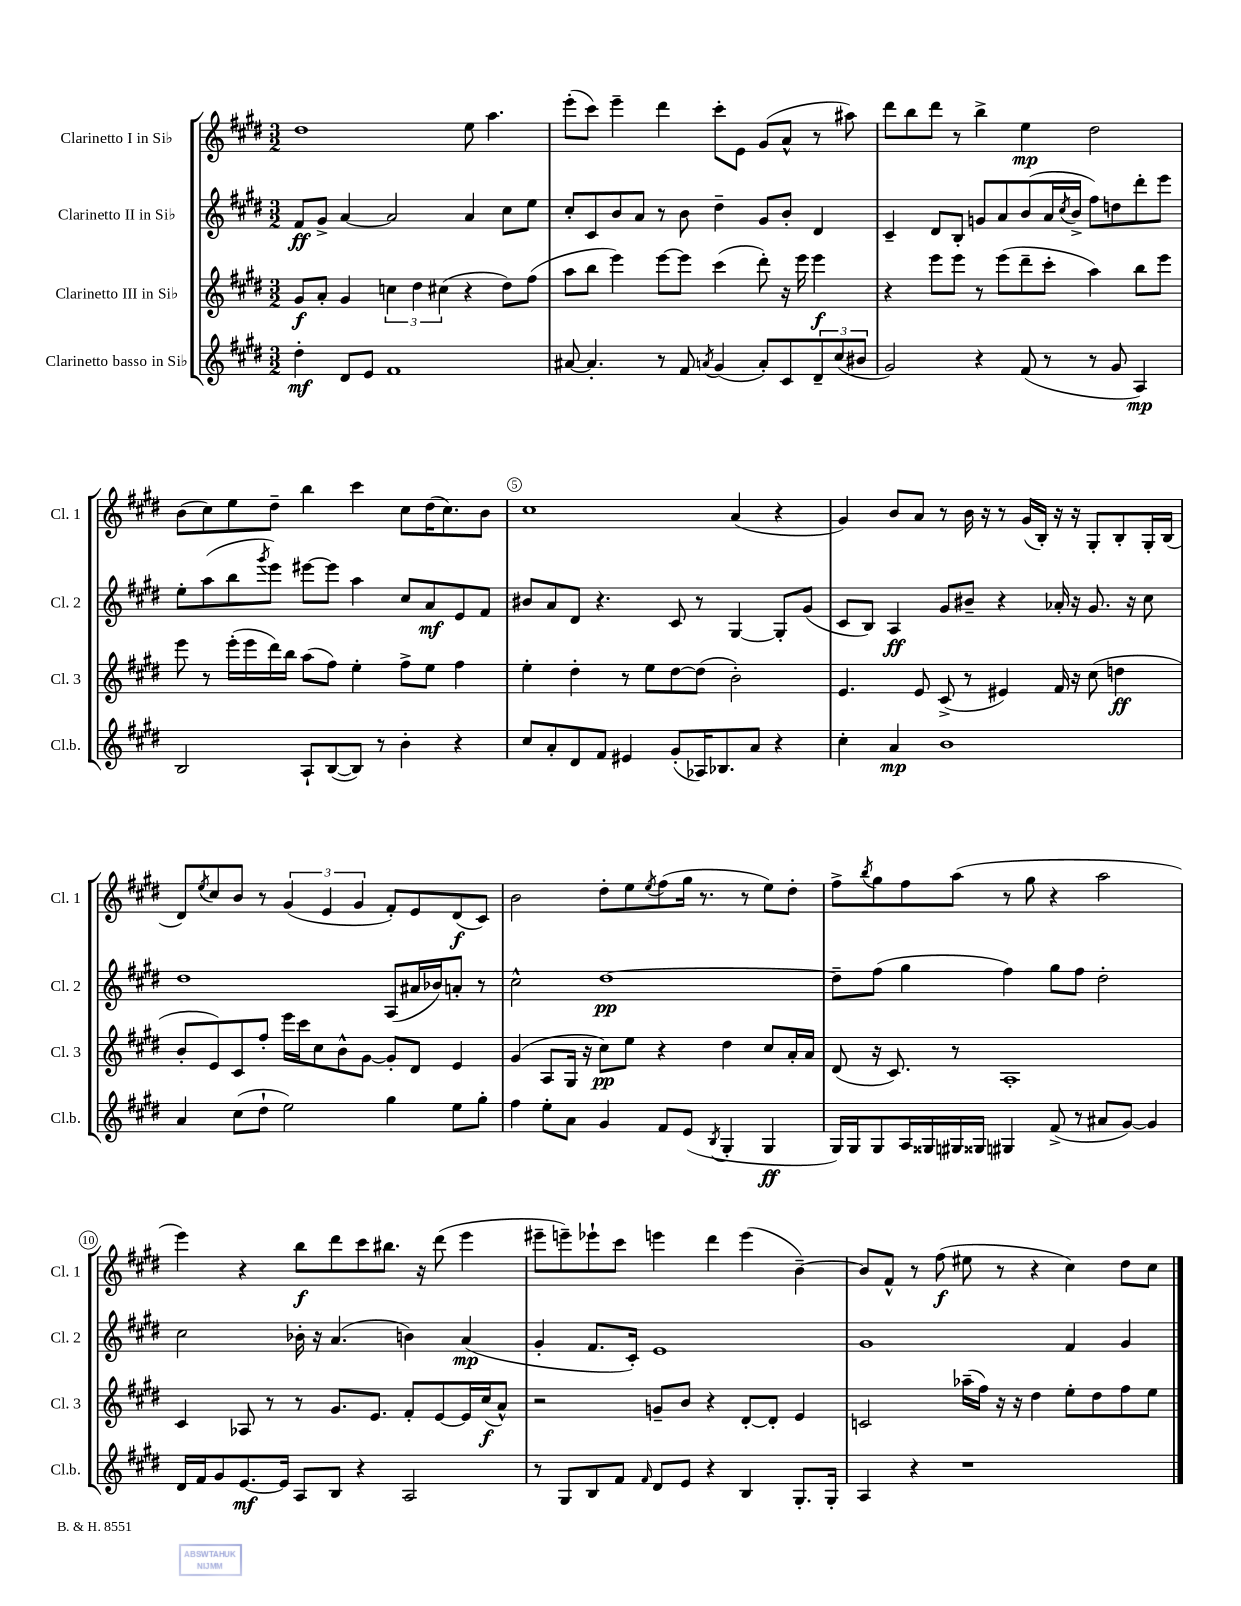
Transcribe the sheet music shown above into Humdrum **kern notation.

**kern	**kern	**kern	**kern
*staff4	*staff3	*staff2	*staff1
*clefG2	*clefG2	*clefG2	*clefG2
*k[f#c#g#d#]	*k[f#c#g#d#]	*k[f#c#g#d#]	*k[f#c#g#d#]
*M3/2	*M3/2	*M3/2	*M3/2
4dd#'\	8g#/L	8f#/L	1dd#
.	8a'/J	8g#^/J	.
8d#/L	4g#/	[4a/	.
8e/J	.	.	.
1f#	6cc\	2a/]	.
.	6dd#\	.	.
.	(6cc#\	.	.
.	4r	4a/	8ee\
.	.	.	4.aa\
.	8dd#\L)	8cc#\L	.
.	(8ff#\J	8ee\J	.
=	=	=	=
[8a#/	8aa\L	8cc#'/L	(8eee'\L
4.a#'/]	8bb\J	8c#/	8ccc#\J)
.	4eee\)	8b/	4eee~\
.	.	8a/J	.
8r	[8eee\L	8r	4ddd#\
8f#/	8eee\]J	8b\	.
8qa/	.	.	.
(4g#/	(4ccc#\	4dd#~\	8ccc#'\L
.	.	.	8e\J
8a'/L)	8ddd#'\)	8g#/L	(8g#/L
8c#/	16r	8b'/J	8a^^/J
.	16eee\	.	.
12d#~/	4eee\	4d#/	8r
(12cc#/	.	.	.
.	.	.	8aa#\)
12b#/J	.	.	.
=	=	=	=
2g#/)	4r	4c#~/	8ddd#\L
.	.	.	8bb\
.	8eee\L	8d#/L	8ddd#\J
.	8eee\J	8B'/J	8r
4r	8r	8g/L	4bb^\
.	(8eee\L	8a/	.
(8f#/	8ddd#~\	(8b/	4ee\
8r	8ccc#'\J	16a/L	.
.	.	8qcc#/	.
.	.	16b^/JJ	.
8r	4aa\)	8ff#\L)	2dd#\
8g#/	.	8dd\	.
4A/)	8bb\L	8ddd#'\	.
.	8eee\J	8eee\J	.
=	=	=	=
2B/	8eee\	8ee'\L	(8b\L
.	8r	(8aa\	8cc#\)
.	(16eee'\LL	8bb\	8ee\
.	16eee\	.	.
.	.	8qggg#/	.
.	16ddd#\)	8eee\J)	8dd#~\J
.	16bb\JJ	.	.
8A`/L	(8aa\L	[8eee#\L	4bb\
([8B/	8ff#\J)	8eee#\]J	.
8B/]J)	4ee'\	4aa\	4ccc#\
8r	.	.	.
4b'\	8ff#^\L	8cc#/L	8cc#\L
.	8ee\J	8a/	(16dd#\K
.	.	.	8.cc#\)
4r	4ff#\	8e/	.
.	.	8f#/J	8b\J
=	=	=	=
8cc#/L	4ee'\	8b#/L	1cc#
8a'/	.	8a/	.
8d#/	4dd#'\	8d#/J	.
8f#/J	.	4.r	.
4e#/	8r	.	.
.	8ee\L	.	.
(8g#'/L	[8dd#\	8c#/	.
16A-/K)	(8dd#\]J	8r	.
8.B-/	.	.	.
.	2b'\)	[4G#/	(4a/
8a/J	.	.	.
4r	.	8G#'/]L	4r
.	.	(8g#/J	.
=	=	=	=
4cc#'\	4.e/	8c#/L	4g#/)
.	.	8B/J)	.
4a/	.	4A/	8b/L
.	8e/	.	8a/J
1b	(8c#^/	8g#/L	8r
.	8r	8b#~/J	16b\
.	.	.	16r
.	4e#/)	4r	8r
.	.	.	(16g#/LL
.	.	.	16B'/JJ)
.	16f#/	16a-'/	16r
.	16r	16r	16r
.	(8cc#\	8.g#/	8G#'/L
.	4dd\	.	8B'/
.	.	16r	.
.	.	8cc#\	16G#'/L
.	.	.	(16B/JJ
=	=	=	=
4a/	8b'/L	1dd#	8d#/L)
.	.	.	8qee/
.	8e/)	.	8cc#/
(8cc#\L	8c#/	.	8b/J
8dd#`\J	8ff#'/J	.	8r
2ee\)	16eee\LL	.	(6g#/
.	16ccc#\J	.	.
.	8cc#\	.	.
.	.	.	6e/
.	8b^^\	.	.
.	.	.	6g#/
.	[8g#\J	.	.
4gg#\	8g#'/]L	(8A/L	8f#'/L)
.	8d#/J	16a#/L	8e/
.	.	16b-/J)	.
8ee\L	4e/	8a'/J	(8d#/
8gg#'\J	.	8r	8c#/J)
=	=	=	=
4ff#\	(4g#/	2cc#^^\	2b\
8ee'\L	8A/L	.	.
8a\J	16G#/Jk	.	.
.	16r	.	.
4g#/	8cc#\L)	[1dd#	8dd#'\L
.	8ee\J	.	8ee\
.	.	.	8qee/
8f#/L	4r	.	(8ff#\
(8e/J	.	.	16gg#\Jk
.	.	.	8.r
8qB/	.	.	.
4G#'/	4dd#\	.	.
.	.	.	8r
4G#/	8cc#/L	.	8ee\L)
.	16a'/L	.	8dd#'\J
.	16a/JJ	.	.
=	=	=	=
16G#/LL)	(8d#/	8dd#~\]L	8ff#^\L
16G#/J	.	.	.
.	.	.	8qbb/
8G#/	16r	(8ff#\J	8gg#\
.	8.c#/)	.	.
16A/L	.	4gg#\	8ff#\
16G##/	.	.	.
16G#/	8r	.	(8aa\J
16G##/JJ	.	.	.
4G#/	1A'	4ff#\)	8r
.	.	.	8gg#\
(8f#^/	.	8gg#\L	4r
8r	.	8ff#\J	.
8a#/L	.	2dd#'\	2aa\
[8g#/J)	.	.	.
4g#/]	.	.	.
=	=	=	=
16d#/LL	4c#/	2cc#\	4eee\)
16f#/J	.	.	.
8g#/	.	.	.
[8.e/	8A-/	.	4r
.	8r	.	.
16e/]Jk	.	.	.
8A/L	8r	16b-'\	8bb\L
.	.	16r	.
8B/J	8.g#/L	(4.a/	8ddd#\
4r	.	.	8ccc#\
.	8.e/J	.	.
.	.	.	8.bb#\J
2A/	8f#'/L	4b\)	.
.	.	.	16r
.	[8e/	.	(8ddd#\
.	16e/]L	(4a/	4eee\
.	(16cc#/J	.	.
.	8a^^/J)	.	.
=	=	=	=
8r	2r	4g#'/	8eee#~\L
8G#/L	.	.	8eee~\)
8B/	.	8.f#/L	8eee-`\
8f#/J	.	.	8ccc#\J
.	.	16c#'/Jk)	.
16qqf#/	.	.	.
8d#/L	8g~/L	1e	4eee\
8e/J	8b/J	.	.
4r	4r	.	4ddd#\
4B/	[8d#'/L	.	(4eee\
.	8d#'/]J	.	.
8.G#'/L	4e/	.	[4b~\)
16G#'/Jk	.	.	.
=	=	=	=
4A/	2c/	1g#	8b/]L
.	.	.	8f#^^/J
4r	.	.	8r
.	.	.	(8ff#\
1r	(16aa-~\LL	.	8ee#\
.	16ff#\JJ)	.	.
.	16r	.	8r
.	16r	.	.
.	4dd#\	.	4r
.	8ee'\L	4f#/	4cc#\)
.	8dd#\	.	.
.	8ff#\	4g#/	8dd#\L
.	8ee\J	.	8cc#\J
==	==	==	==
*-	*-	*-	*-
